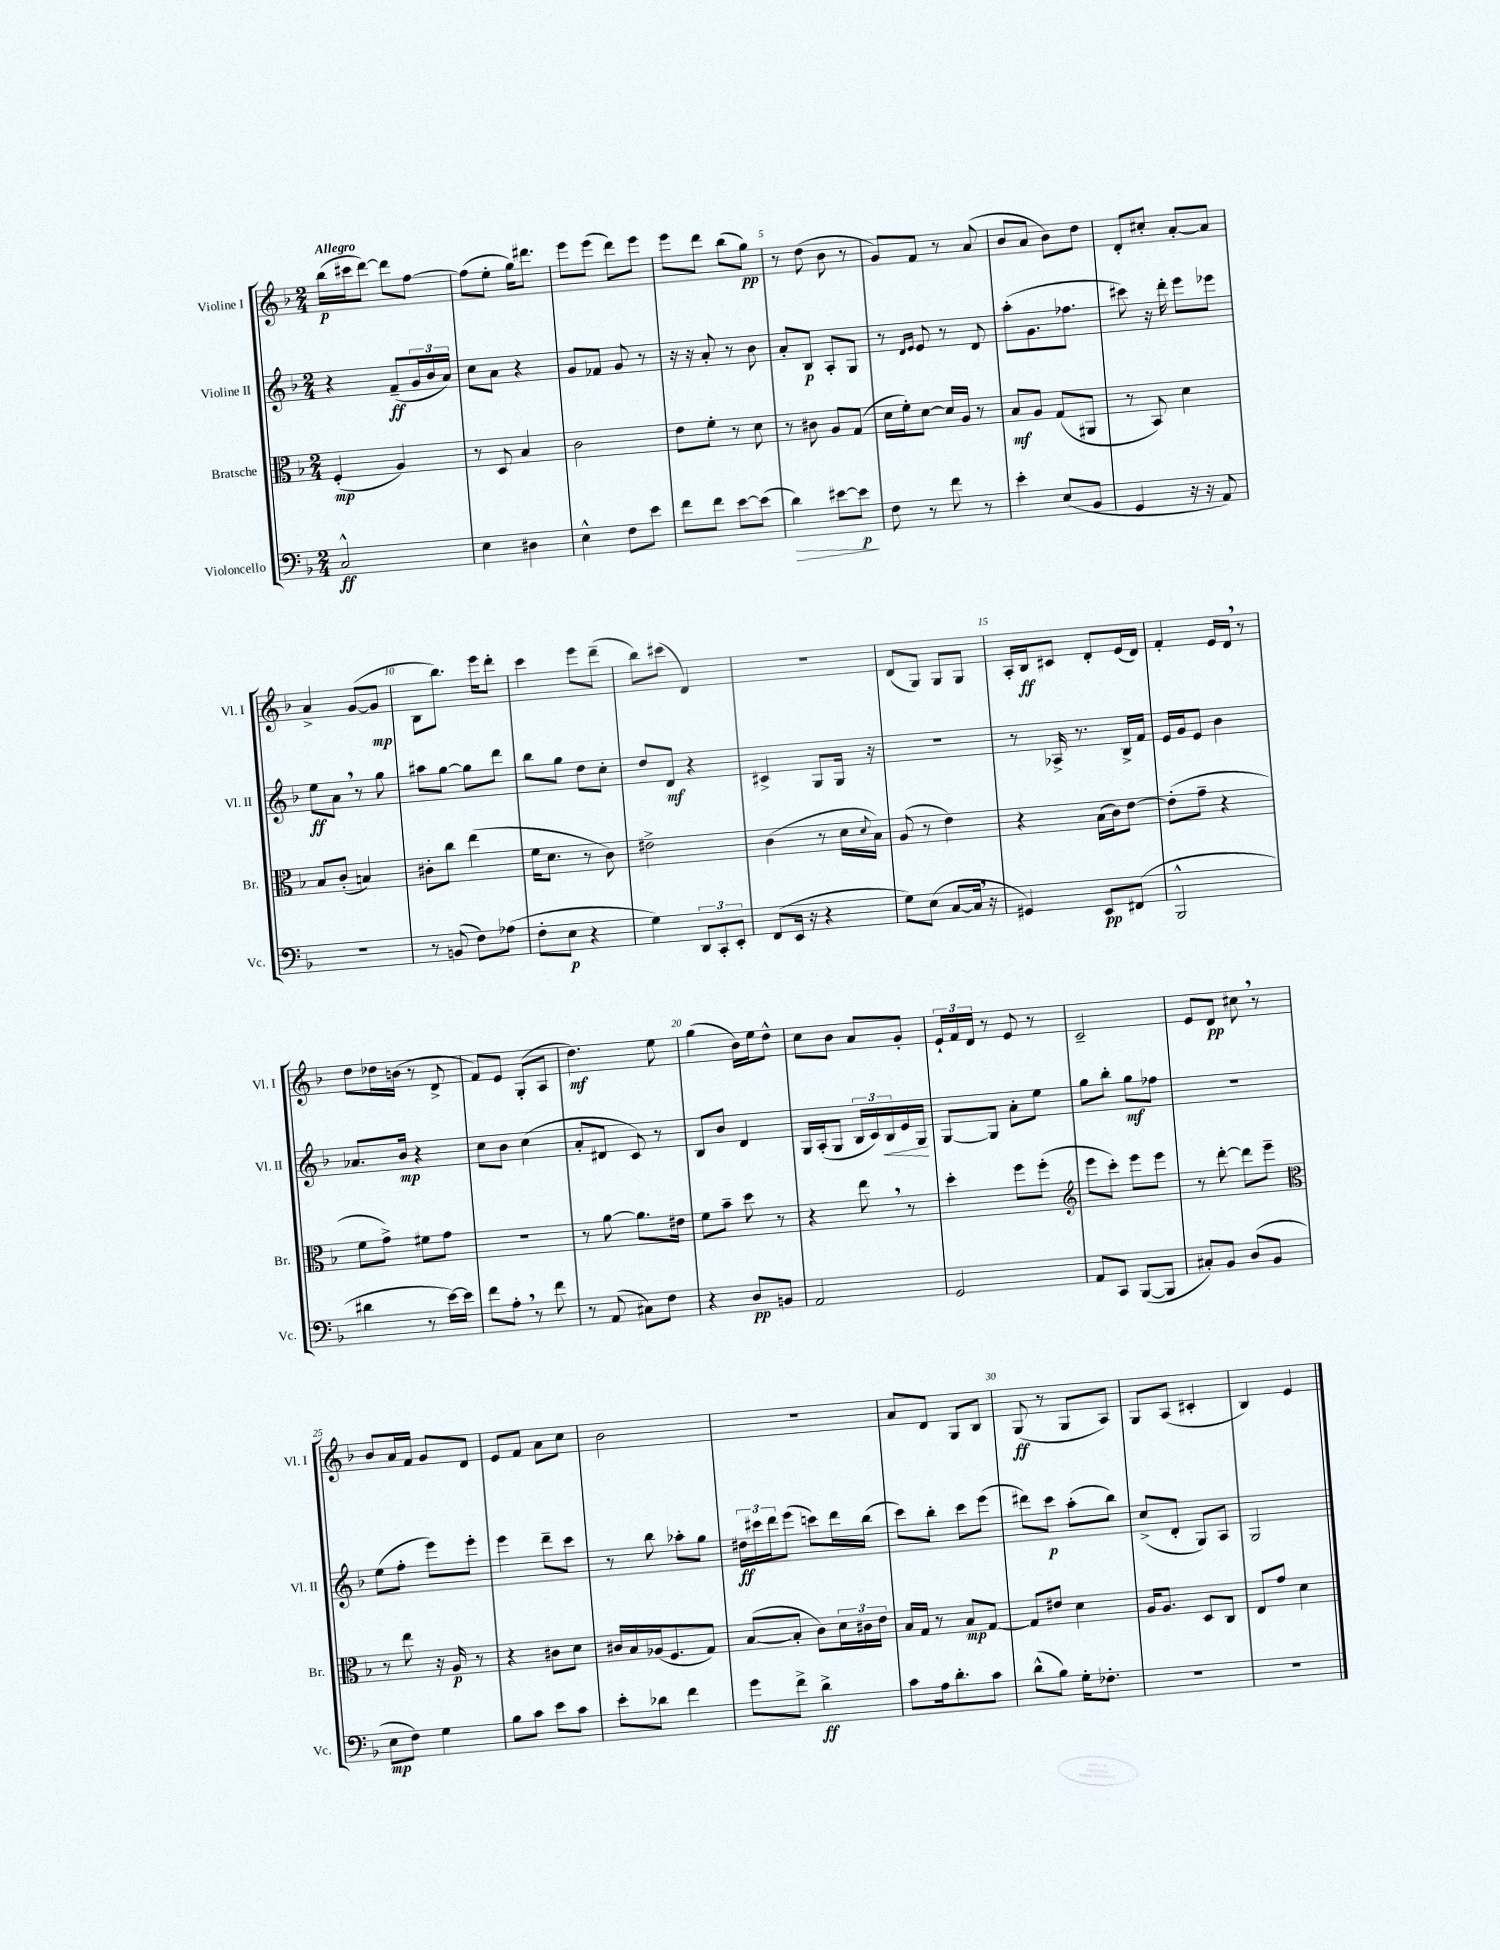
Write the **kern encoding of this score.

**kern	**dynam	**kern	**dynam	**kern	**dynam	**kern	**dynam
*part4	*part4	*part3	*part3	*part2	*part2	*part1	*part1
*staff4	*staff4	*staff3	*staff3	*staff2	*staff2	*staff1	*staff1
*I"Violoncello	*	*I"Bratsche	*	*I"Violine II	*	*I"Violine I	*
*I'Vc.	*	*I'Br.	*	*I'Vl. II	*	*I'Vl. I	*
*clefF4	*	*clefC3	*	*clefG2	*	*clefG2	*
*k[b-]	*	*k[b-]	*	*k[b-]	*	*k[b-]	*
*M2/4	*	*M2/4	*	*M2/4	*	*M2/4	*
=1	=1	=1	=1	=1	=1	=1	=1
!	!	!	!	!	!	!LO:TX:a:B:t=Allegro	!
2C^^/	ff	(4F'/	mp	4r	.	(16bb-\LL	p
.	.	.	.	.	.	16ccc#X\J	.
.	.	.	.	.	.	[8ddd\J)	.
.	.	4A/)	.	(8f~/L	ff	8ddd\L]	.
.	.	.	.	24g/L	.	[8ff\J	.
.	.	.	.	24b-/	.	.	.
.	.	.	.	24a/JJ)	.	.	.
=2	=2	=2	=2	=2	=2	=2	=2
4E\	.	8r	.	8cc\L	.	(8ff\L]	.
.	.	8D/	.	8a\J	.	8ee'\J	.
4D#X\	.	4B-/	.	4r	.	16gg\KL)	.
.	.	.	.	.	.	8.ddd#X\J	.
=3	=3	=3	=3	=3	=3	=3	=3
4E^^\	.	2c\	.	8g/L	.	8eee\L	.
.	.	.	.	8f-X/J	.	(8eee\J	.
8F\L	.	.	.	8g/	.	8ddd\L)	.
8e\J	.	.	.	8r	.	8eee\J	.
=4	=4	=4	=4	=4	=4	=4	=4
8f\L	.	8e\L	.	16r	.	8eee\L	.
.	.	.	.	16r	.	.	.
8f\J	.	8f'\J	.	8a'/	.	8ddd\J	.
[8e\L	.	8r	.	8r	.	(8bb-\L	.
(8e\J]	.	8d\	.	8b-\	.	8gg\J)	pp
=5	=5	=5	=5	=5	=5	=5	=5
!	!LO:HP:b	!	!	!	!	!	!
4d\)	>	8r	.	8a'/L	.	8r	.
.	.	8c#X\	.	8B-/J	p	(8dd\	.
[8e#X\L	.	8A/L	.	8A'/L	.	8b-\	.
8e#\J]	p	(8G/J	.	8G/J	.	8r	.
.	]	.	.	.	.	.	.
=6	=6	=6	=6	=6	=6	=6	=6
8F\	.	16d\LL	.	8r	.	8g/L)	.
.	.	16f'\J)	.	.	.	.	.
.	.	.	.	16qqd/LL	.	.	.
.	.	.	.	16qqe/JJ	.	.	.
8r	.	[8d\J	.	8e/	.	8f/J	.
8f\	.	16d/LL]	.	8r	.	8r	.
.	.	16A/JJ	.	.	.	.	.
8r	.	8r	.	8d/	.	(8a/	.
=7	=7	=7	=7	=7	=7	=7	=7
4e'\	.	8B-/L	mf	(8aa'\L	.	8b-/L	.
.	.	8A/J	.	8.g\	.	8a/J	.
(8E/L	.	(8G/L	.	.	.	8b-\L)	.
.	.	.	.	8.ff-X\J	.	.	.
8BB-/J	.	8AA#X/J	.	.	.	8dd\J	.
=8	=8	=8	=8	=8	=8	=8	=8
4GG/	.	8r	.	8ccc#X\)	.	8d'/L	.
.	.	8BB-/)	.	16r	.	8cc#X'/J	.
.	.	.	.	16ddd'\	.	.	.
16r	.	4d\	.	8eee\L	.	[8a'/L	.
16r	.	.	.	.	.	.	.
8AA/)	.	.	.	8eee-X\J	.	8a/J]	.
!!LO:LB:g=z
=9	=9	=9	=9	=9	=9	=9	=9
2r	.	8B-/L	.	8ee\L	ff	4a^/	.
.	.	(8c'/J	.	8a,\J	.	.	.
.	.	4Bn/)	.	8r	.	([8g/L	.
.	.	.	.	8gg\	.	8g/J]	mp
=10	=10	=10	=10	=10	=10	=10	=10
8r	.	8c#X'\L	.	8aa#X\L	.	8B-\L	.
(8BBn/	.	8cc\J	.	[8gg\J	.	8.bb-\J)	.
8F\L)	.	(4ee\	.	8gg\L]	.	.	.
.	.	.	.	.	.	16eee\KL	.
(8A-X\J	.	.	.	8ddd\J	.	8ddd'\J	.
=11	=11	=11	=11	=11	=11	=11	=11
8F'\L	.	16f\KL	.	8bb-\L	.	4ccc\	.
.	.	8.d\J	.	.	.	.	.
8E\J	p	.	.	8gg\J	.	.	.
4r	.	8r	.	8dd\L	.	8eee\L	.
.	.	8c\)	.	8cc'\J	.	(8ddd~\J	.
=12	=12	=12	=12	=12	=12	=12	=12
4G\)	.	2e#X^\	.	8dd/L	.	8bb-\L)	.
.	.	.	.	8d/J	mf	(8ccc#X\J	.
12DD/L	.	.	.	4r	.	4d/)	.
12CC'/	.	.	.	.	.	.	.
12EE'/J	.	.	.	.	.	.	.
=13	=13	=13	=13	=13	=13	=13	=13
(8FF/L	.	(4c\	.	4c#X^/	.	2r	.
16EE/Jk	.	.	.	.	.	.	.
16r	.	.	.	.	.	.	.
4r	.	8r	.	8G/L	.	.	.
.	.	16d\LL	.	16G/Jk	.	.	.
.	.	8qqd/	.	.	.	.	.
.	.	16B-\JJ)	.	16r	.	.	.
=14	=14	=14	=14	=14	=14	=14	=14
8G\L)	.	(8A/	.	2r	.	(8d/L	.
(8E\J	.	8r	.	.	.	8G/J)	.
[8C/L	.	4e\)	.	.	.	8G/L	.
16C,/Jk]	.	.	.	.	.	8G/J	.
16r	.	.	.	.	.	.	.
=15	=15	=15	=15	=15	=15	=15	=15
4GG#X/)	.	4r	.	8r	.	16A'/LL	.
.	.	.	.	.	.	16B-/J	ff
.	.	.	.	16A-X^/	.	8c#X/J	.
.	.	.	.	8.r	.	.	.
8EE/L	pp	(16B-\LL	.	.	.	8d'/L	.
.	.	16c\J)	.	.	.	.	.
(8FF#X/J	.	[8e\J	.	16B-^/LL	.	(16e/L	.
.	.	.	.	16f/JJ	.	16d/JJ)	.
=16	=16	=16	=16	=16	=16	=16	=16
2BBB-^^/	.	(8e'\L]	.	16e/LL	.	4f'/	.
.	.	.	.	16g/J	.	.	.
.	.	8g~\J	.	8e/J	.	.	.
.	.	4r	.	4b-\	.	16e/LL	.
.	.	.	.	.	.	16d,/JJ	.
.	.	.	.	.	.	8r	.
!!LO:LB:g=z
=17	=17	=17	=17	=17	=17	=17	=17
4d#X\	.	8f\L	.	8.a-X/L	.	8dd\L	.
.	.	8g^\J)	.	.	.	16dd-X\L	.
.	.	.	.	16b-/Jk	mp	(16bn\JJ	.
8r	.	8f#X\L	.	4r	.	8r	.
[16e\LL)	.	8g\J	.	.	.	8d^/	.
16e\JJ]	.	.	.	.	.	.	.
=18	=18	=18	=18	=18	=18	=18	=18
8f\L	.	2r	.	8cc\L	.	8f/L)	.
8A',\J	.	.	.	8b-\J	.	8e/J	.
8r	.	.	.	(4cc\	.	(8G'/L	.
8f\	.	.	.	.	.	8A/J	.
=19	=19	=19	=19	=19	=19	=19	=19
8r	.	8r	.	8a'/L	.	4.dd\)	mf
(8AA/	.	[8a\	.	8d#X/J	.	.	.
8C#X\L)	.	8.a\L]	.	8c/)	.	.	.
8F\J	.	.	.	8r	.	8ee\	.
.	.	16e#X\Jk	.	.	.	.	.
=20	=20	=20	=20	=20	=20	=20	=20
4r	.	8f\L	.	8B-/L	.	(4gg\	.
.	.	8b-~\J	.	8b-/J	.	.	.
8D/L	pp	8dd\	.	4d/	.	16b-\LL)	.
.	.	.	.	.	.	16ee\J	.
8BBn/J	.	8r	.	.	.	8dd^^\J	.
=21	=21	=21	=21	=21	=21	=21	=21
2AA/	.	4r	.	16G/LL	.	8cc\L	.
.	.	.	.	(16A'/J	.	.	.
.	.	.	.	8G/J	.	8b-\J	.
.	.	8ee,\	.	24B-/LL	.	8a/L	.
.	.	.	.	24c/)	.	.	.
!	!	!	!	!	!LO:HP:b	!	!
.	.	.	.	24B-/	<	.	.
.	.	8r	.	16e/	.	8g'/J	.
.	.	.	.	16G/JJ	.	.	.
.	.	.	.	.	[	.	.
=22	=22	=22	=22	=22	=22	=22	=22
2GG/	.	4dd'\	.	[8G/L	.	24e`/LL	.
.	.	.	.	.	.	24f/	.
.	.	.	.	.	.	24d/JJ	.
.	.	.	.	8G/J]	.	8r	.
.	.	8ff\L	.	8a'\L	.	8e/	.
.	.	(8ff'\J	.	8ee\J	.	8r	.
=23	=23	=23	=23	=23	=23	=23	=23
*	*	*clefG2	*	*	*	*	*
8AA/L	.	8eee\L	.	8gg\L	.	2c~/	.
8CC/J	.	8ccc'\J)	.	8bb-'\J	.	.	.
([8BBB-/L	.	8eee\L	.	8gg\L	mf	.	.
8BBB-/J]	.	8eee\J	.	8ff-X\J	.	.	.
=24	=24	=24	=24	=24	=24	=24	=24
8C#X'/L)	.	8r	.	2r	.	8e/L	.
8BB-/J	.	[8ddd'\	.	.	.	8d/J	pp
(8D/L	.	8ddd\L]	.	.	.	8cc#X,\	.
8BB-/J	.	8eee~\J	.	.	.	8r	.
!!LO:LB:g=z
=25	=25	=25	=25	=25	=25	=25	=25
*	*	*clefC3	*	*	*	*	*
8E\L	mp	8r	.	(8ee\L	.	8b-/L	.
8F\J)	.	8ee\	.	8ff'\J	.	16a/L	.
.	.	.	.	.	.	16f/JJ	.
4G\	.	16r	.	8eee\L)	.	8g/L	.
.	.	16A/	p	.	.	.	.
.	.	8r	.	8eee'\J	.	8d/J	.
=26	=26	=26	=26	=26	=26	=26	=26
8B-\L	.	4r	.	4eee\	.	8e/L	.
8c\J	.	.	.	.	.	8f/J	.
8e\L	.	8c#X\L	.	8ddd~\L	.	8a\L	.
8c\J	.	8d\J	.	8ccc\J	.	8cc\J	.
=27	=27	=27	=27	=27	=27	=27	=27
8e'\L	.	16c#X/LL	.	8r	.	2b-\	.
.	.	16B-/	.	.	.	.	.
8d-X\J	.	(16A-X/J	.	8bb-\	.	.	.
.	.	8.F/	.	.	.	.	.
4f\	.	.	.	8aa-X'\L	.	.	.
.	.	8G/J)	.	8gg\J	.	.	.
=28	=28	=28	=28	=28	=28	=28	=28
8g\L	.	([8B-/L	.	24dd#X\LL	ff	2r	.
.	.	.	.	24ccc#X\	.	.	.
.	.	.	.	24ddd\J	.	.	.
8f^\J	.	8B-'/J]	.	(8eee\J	.	.	.
4d^\	ff	8c\L)	.	8cccn\L)	.	.	.
.	.	24d\L	.	16ddd\L	.	.	.
.	.	24c#X\	.	.	.	.	.
.	.	.	.	(16bb-\JJ	.	.	.
.	.	24e\JJ	.	.	.	.	.
=29	=29	=29	=29	=29	=29	=29	=29
8c\L	.	16B-/LL	.	8ccc\L)	.	8a/L	.
.	.	16G/JJ	.	.	.	.	.
16A\k	.	8r	.	8bb-'\J	.	8d/J	.
8.d'\	.	.	.	.	.	.	.
.	.	8B-/L	mp	8ccc\L	.	8G/L	.
8c\J	.	[8G/J	.	(8eee\J	.	8B-/J	.
=30	=30	=30	=30	=30	=30	=30	=30
(8d^^\L	.	8G/L]	.	8ddd#X\L)	.	(8G/	ff
8B-\J)	.	8e#X/J	.	8ccc\J	p	8r	.
16G'\KL	.	4d\	.	(8aa'\L	.	8G/L	.
8.F-X'\J	.	.	.	.	.	.	.
.	.	.	.	8bb-\J)	.	8A/J)	.
=31	=31	=31	=31	=31	=31	=31	=31
2r	.	16A/KL	.	(8cc^/L	.	8G/L	.
.	.	8.A/J	.	.	.	.	.
.	.	.	.	8d'/J	.	(8A/J	.
.	.	8D/L	.	8G/L)	.	4c#X'/	.
.	.	8C/J	.	8A/J	.	.	.
=32	=32	=32	=32	=32	=32	=32	=32
2r	.	8E/L	.	2G/	.	4B-/)	.
.	.	8g/J	.	.	.	.	.
.	.	4d\	.	.	.	4e/	.
==	==	==	==	==	==	==	==
*-	*-	*-	*-	*-	*-	*-	*-
